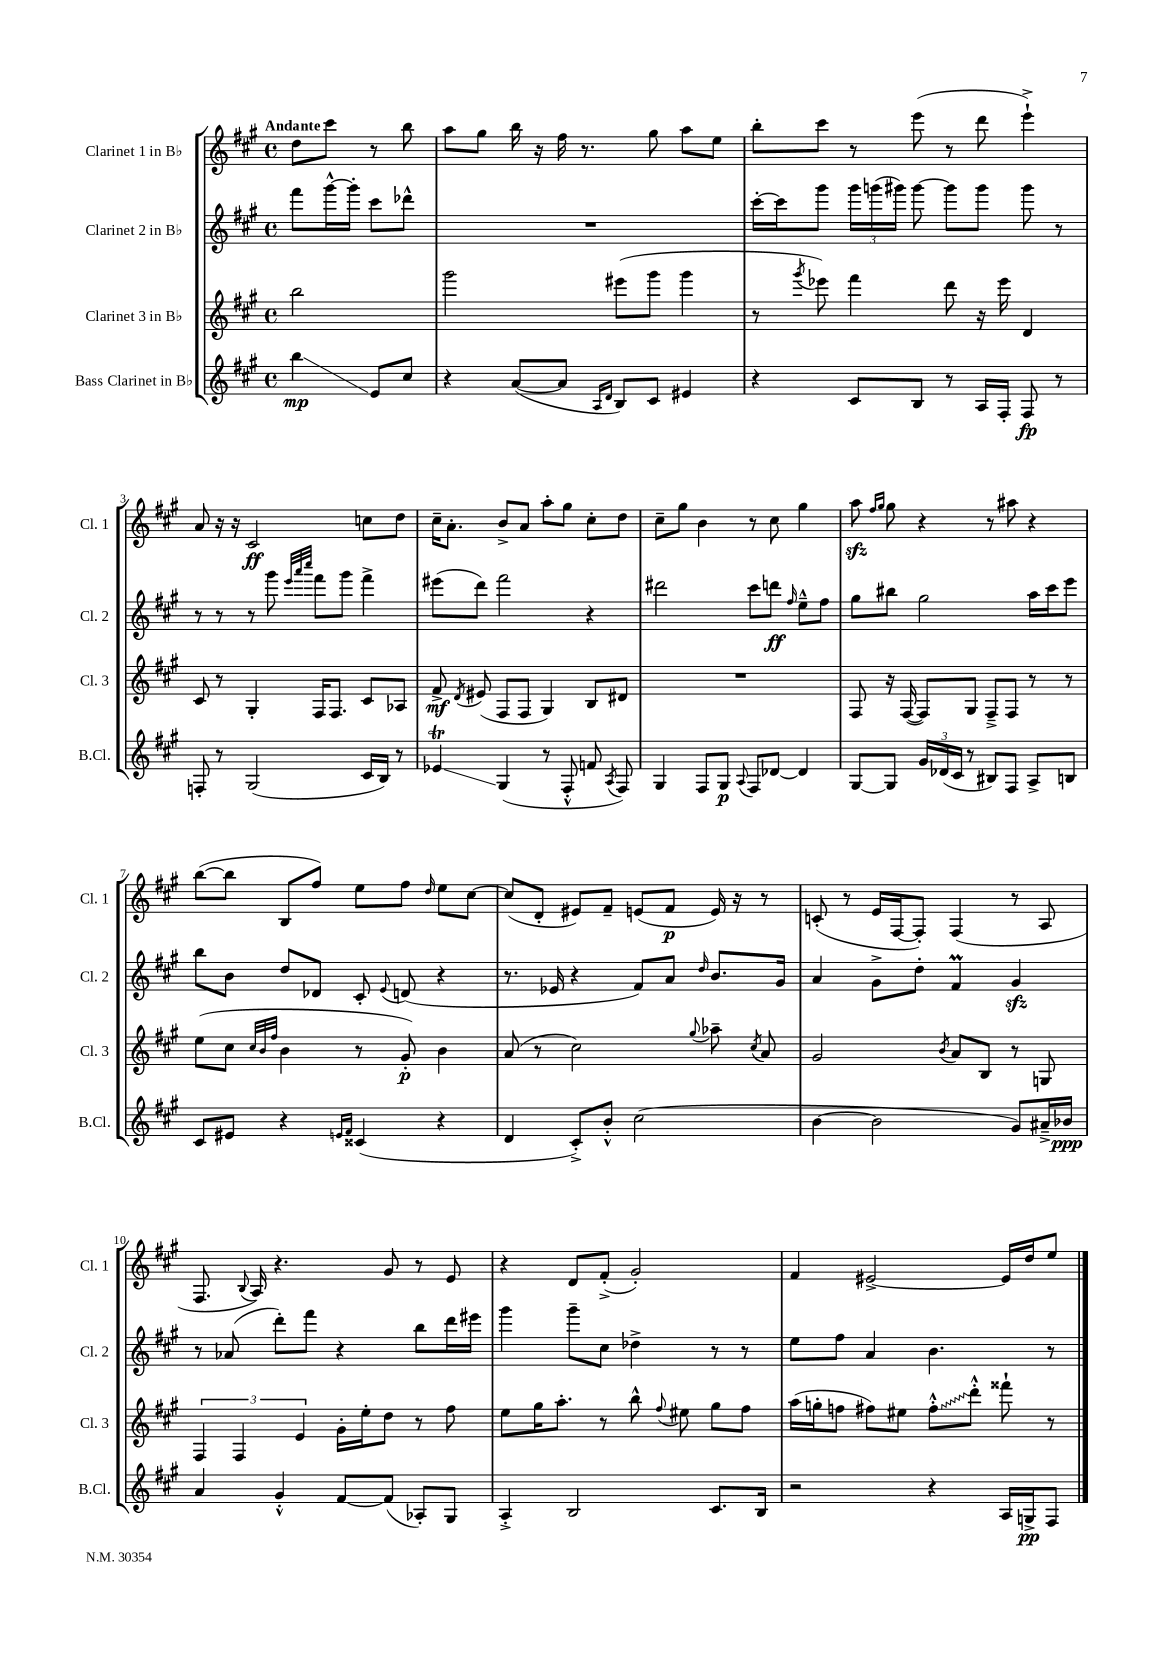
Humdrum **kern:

**kern	**kern	**kern	**kern
*staff4	*staff3	*staff2	*staff1
*clefG2	*clefG2	*clefG2	*clefG2
*k[f#c#g#]	*k[f#c#g#]	*k[f#c#g#]	*k[f#c#g#]
*M4/4	*M4/4	*M4/4	*M4/4
*met(c)	*met(c)	*met(c)	*met(c)
4bb\	2bb\	8fff#\L	8dd\L
.	.	[16ggg#^^\L	8ccc#\J
.	.	16ggg#'\]JJ	.
8e/L	.	8ccc#\L	8r
8cc#/J	.	8ddd-^^\J	8bb\
=	=	=	=
4r	2ggg#\	1r	8aa\L
.	.	.	8gg#\J
([8a/L	.	.	16bb\
.	.	.	16r
8a/]J	.	.	16ff#\
.	.	.	8.r
16qqA/LL	.	.	.
16qqd/JJ	.	.	.
8B/L)	(8eee#\L	.	.
8c#/J	8ggg#\J	.	8gg#\
4e#/	4ggg#\	.	8aa\L
.	.	.	8ee\J
=	=	=	=
4r	8r	[16ccc#'\LL	8bb'\L
.	.	16ccc#\]J	.
.	8qggg#/	.	.
.	8eee-\)	8ggg#\J	8ccc#\J
8c#/L	4fff#\	24ggg#\LL	8r
.	.	(24ggg\	.
.	.	24ggg#\JJ)	.
8B/J	.	[8ggg#\	(8eee\
8r	8ddd\	8ggg#\]L	8r
16A/LL	16r	8ggg#\J	8ddd\
16F#'/JJ	16eee-\	.	.
8F#/	4d/	8ggg#\	4eee`^\)
8r	.	8r	.
=	=	=	=
8F'/	8c#/	8r	8a/
8r	8r	8r	16r
.	.	.	16r
(2G#/	4G#'/	8r	2c#/
.	.	8ggg#\	.
.	.	32qqeee/LLL	.
.	.	32qqaaa/	.
.	.	32qqcccc#/JJJ	.
.	16F#/LK	8fff#\L	.
.	8.F#/J	.	.
.	.	8ggg#\J	.
16c#/LL	8c#/L	4fff#^\	8cc\L
16B/JJ)	.	.	.
8r	8A-/J	.	8dd\J
=	=	=	=
4e-/	8f#^/	(8eee#\L	16cc#~\LK
.	.	.	8.a'\J
.	8qd/	.	.
.	(8e#/	8ddd\J)	.
(4G#/	8F#/L	2fff#\	8b^/L
.	8F#/J	.	8a/J
8r	4G#/)	.	8aa'\L
8F#'^^/	.	.	8gg#\J
8f/	8B/L	4r	8cc#'\L
8qA/	.	.	.
8F#/)	8d#/J	.	8dd\J
=	=	=	=
4G#/	1r	2ddd#\	8cc#~\L
.	.	.	8gg#\J
8F#/L	.	.	4b\
8G#/J	.	.	.
8qqA/	.	.	.
8F#/L	.	8ccc#\L	8r
[8d-/J	.	8ddd\J	8cc#\
.	.	16qqff#/	.
4d-/]	.	8ee~^^\L	4gg#\
.	.	8ff#\J	.
=	=	=	=
[8G#/L	8F#/	8gg#\L	8aa\
.	.	.	16qqff#/LL
.	.	.	16qqgg#/JJ
8G#/]J	16r	8bb#\J	8gg#\
.	([16F#/	.	.
24g#/LL	8F#/]L)	2gg#\	4r
(24d-/	.	.	.
24c#/JJ	.	.	.
8r	8G#/J	.	.
8B#/L)	8F#~^/L	.	8r
8F#/J	8F#/J	.	8aa#\
8A^/L	8r	16aa\LL	4r
.	.	16ccc#\J	.
8B/J	8r	8eee\J	.
=	=	=	=
8c#/L	(8ee\L	8bb\L	([8bb\L
8e#/J	8cc#\J	8b\J	8bb\]J
.	32qqcc#/LLL	.	.
.	32qqb/	.	.
.	32qqff#/JJJ	.	.
4r	4b\	8dd/L	8B/L
.	.	8d-/J	8ff#/J)
16qqe/LL	.	.	.
16qqf#/JJ	.	.	.
(4c##/	8r	8c#'/	8ee\L
.	.	8qqe/	.
.	8g#'/)	(8d/	8ff#\J
.	.	.	16qqdd/
4r	4b\	4r	8ee\L
.	.	.	[8cc#\J
=	=	=	=
4d/	(8a/	8.r	(8cc#/]L
.	8r	.	8d'/J
.	.	16e-/	.
8c#'^/L)	2cc#\)	4r	8e#/L)
8b'^^/J	.	.	8f#~/J
(2cc#\	.	8f#/L)	(8e/L
.	.	8a/J	8f#/J
.	8qqgg#/	16qqdd/	.
.	8aa-~\	8.b/L	16e/)
.	.	.	16r
.	8qcc#/	.	.
.	8a/	.	8r
.	.	16g#/Jk	.
=	=	=	=
[4b\	2g#/	4a/	(8c'/
.	.	.	8r
2b\]	.	8g#^\L	16e/LL
.	.	.	[16F#/J
.	.	8dd'\J	8F#'/]J)
.	8qb/	.	.
.	8a/L	4f#/	(4F#/
.	8B/J	.	.
8g#/L)	8r	4g#/	8r
16a#~^/L	8G/	.	8A/
16b-/JJ	.	.	.
=	=	=	=
4a/	6F#/	8r	8.F#/
.	.	(8a-/	.
.	6F#/	.	.
.	.	.	8qqB/
.	.	.	16A/)
4g#'^^/	.	8ddd'\L)	4.r
.	6e/	.	.
.	.	8fff#\J	.
[8f#/L	16g#'\LL	4r	.
.	16ee'\J	.	.
(8f#/]J	8dd\J	.	8g#/
8A-'/L)	8r	8bb\L	8r
8G#/J	8ff#\	16ddd\L	8e/
.	.	16eee#\JJ	.
=	=	=	=
4A'^/	8ee\L	4ggg#\	4r
.	16gg#\K	.	.
.	8.aa'\J	.	.
2B/	.	8ggg#~\L	8d/L
.	8r	8cc#\J	(8f#'^/J
.	8bb^^\	4dd-^\	2g#'/)
.	8qqff#/	.	.
.	8ee#\	.	.
8.c#/L	8gg#\L	8r	.
.	8ff#\J	8r	.
16B/Jk	.	.	.
=	=	=	=
2r	(16aa\LL	8ee\L	4f#/
.	16gg'\J	.	.
.	8ff\J	8ff#\J	.
.	8ff#\L)	4a/	[2e#^/
.	8ee#\J	.	.
4r	8ff#'^^\L	4.b\	.
.	8ddd'^^\J	.	.
16A/LL	8fff##`\	.	16e#/]LL
16G^/J	.	.	16dd/J
8F#/J	8r	8r	8ee/J
==	==	==	==
*-	*-	*-	*-
